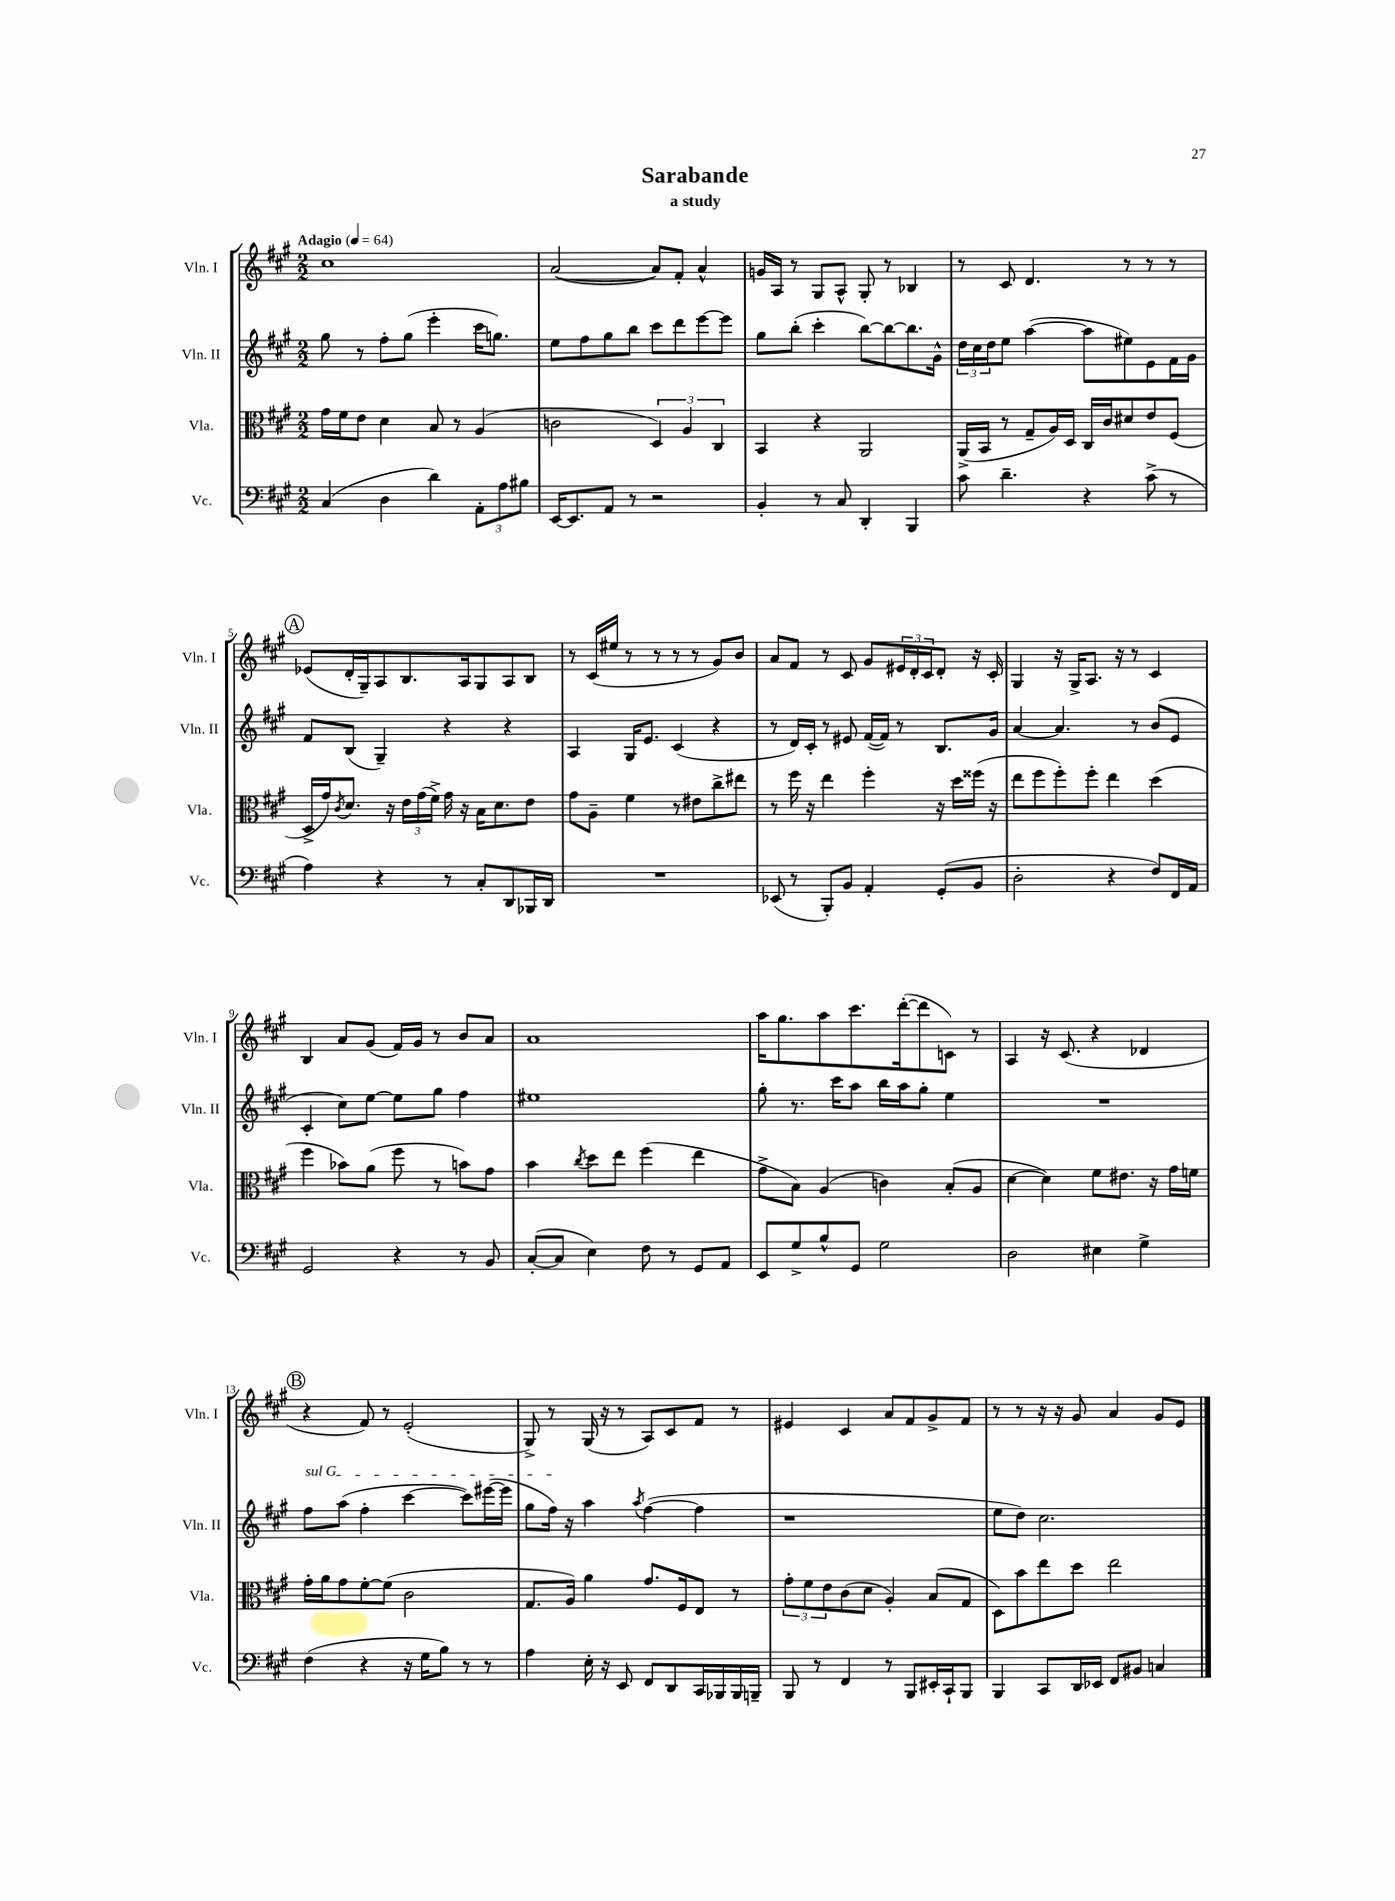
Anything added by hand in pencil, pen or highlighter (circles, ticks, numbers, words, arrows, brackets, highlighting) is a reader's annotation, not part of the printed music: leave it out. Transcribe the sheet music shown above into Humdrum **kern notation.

**kern	**kern	**kern	**kern
*staff4	*staff3	*staff2	*staff1
*clefF4	*clefC3	*clefG2	*clefG2
*k[f#c#g#]	*k[f#c#g#]	*k[f#c#g#]	*k[f#c#g#]
*M2/2	*M2/2	*M2/2	*M2/2
*MM64	*MM64	*MM64	*MM64
(4C#	16g#	8gg#	1cc#
.	16f#	.	.
.	8e	8r	.
4D	4d	8ff#'	.
.	.	(8gg#	.
4d)	8B	4eee'	.
.	8r	.	.
12AA'	(4A	16ccc#	.
.	.	8.gg)	.
12A	.	.	.
12B#	.	.	.
=	=	=	=
[16EE	2c	8ee	([2a
8.EE]	.	.	.
.	.	8ff#	.
8AA	.	8gg#	.
8r	.	8bb	.
2r	6D)	8ccc#	8a])
.	.	8ddd	8f#'
.	6A	.	.
.	.	[8eee	4a^^
.	6C#	.	.
.	.	8eee]	.
=	=	=	=
4BB'	4BB	8gg#	16g
.	.	.	16A
.	.	(8bb'	8r
8r	4r	4ccc#'	8G#
8C#	.	.	8A^^
4DD'	2AA	[8bb)	8G#'
.	.	8bb_	8r
4BBB	.	8.bb]	4B-
.	.	16g#^^	.
=	=	=	=
8c#	(16AA^	24dd	8r
.	.	24cc#	.
.	16BB	.	.
.	.	24dd	.
4.d~	8r	8ee	8c#
.	8G#~	([4aa	4.d
.	16A)	.	.
.	16D	.	.
4r	16C#	8aa]	.
.	16c#	.	.
.	8d#	8ee#)	8r
(8c#^	8e	8e	8r
8r	(8F#	16f#	8r
.	.	16g#	.
=	=	=	=
4A)	16D^	8f#	(8e-
.	16g#)	.	.
.	8qc#	.	.
.	8.d	(8B	16d'
.	.	.	16G#~)
4r	.	4G#~)	8A
.	16r	.	.
.	24e	.	8.B
.	(24g#	.	.
.	24f#^)	.	.
8r	16g#	4r	.
.	16r	.	16A
8C#'	16B	.	8G#
.	8.d	.	.
8DD	.	4r	8A
16BBB-	8e	.	8B
16DD	.	.	.
=	=	=	=
1r	8g#	4A	8r
.	8A~	.	(16c#
.	.	.	16ee#
.	4f#	16G#	8r
.	.	8.e	.
.	.	.	8r
.	8r	(4c#	8r
.	8e#	.	8r
.	8cc#^	4r	8g#)
.	8ee#	.	8b
=	=	=	=
(8EE-	8r	8r	8a
8r	16ff#	16d)	8f#
.	16r	16c#'	.
8BBB')	4ee	8r	8r
8BB	.	8e#	8c#
4AA'	4ff#'	([16f#	8g#
.	.	16f#])	.
.	.	8r	24e#
.	.	.	24d'
.	.	.	24c#
(8GG#'	16r	8.B	8d'
.	16dd	.	.
8BB	(16ff##	.	16r
.	16r	16g#	16c#'
=	=	=	=
2D'	8ee	[4a	4G#
.	8ff#	.	.
.	8ff#')	4.a]	16r
.	.	.	16G#^
.	8ff#'	.	8.A
4r	4ee	.	.
.	.	.	16r
.	.	8r	8r
8F#)	(4dd	(8b	4c#
16FF#	.	8e	.
16AA	.	.	.
=	=	=	=
2GG#	4ff#	4c#'	4B
.	8b-)	8cc#)	8a
.	(8a	[8ee	(8g#
4r	8ff#	8ee]	16f#)
.	.	.	16g#
.	8r	8gg#	8r
8r	8b)	4ff#	8b
8BB	8g#	.	8a
=	=	=	=
([8C#'	4b	1ee#	1a
8C#]	.	.	.
.	8qcc#	.	.
4E)	8dd	.	.
.	8ee	.	.
8F#	(4ff#	.	.
8r	.	.	.
8GG#	4ee	.	.
8AA	.	.	.
=	=	=	=
8EE	8g#^	8gg#'	16aa
.	.	.	8.gg#
8G#^	8B)	8.r	.
8B^^	(4A	.	8aa
.	.	16ccc#	.
8GG#	.	8aa	8.ccc#
2G#	4c)	16bb	.
.	.	16aa	([16ddd'
.	.	8gg#'	8ddd]
.	(8B'	4ee	8c)
.	8A	.	8r
=	=	=	=
2D	[4d	1r	4A
.	4d])	.	16r
.	.	.	(8.c#
4E#	8f#	.	4r
.	8.e#	.	.
4G#^	.	.	4d-
.	16r	.	.
.	16g#	.	.
.	16f	.	.
=	=	=	=
(4F#	16g#'	8ff#	4r
.	16a	.	.
.	8g#	(8aa	.
4r	[8f#'	4ff#'	8f#)
.	(8f#]	.	8r
16r	2c#	[4ccc#	(2e'
16G#	.	.	.
8B)	.	.	.
8r	.	8ccc#])	.
8r	.	([16eee#	.
.	.	16eee#]	.
=	=	=	=
4A	8.G#	8gg#	8G#^)
.	.	16ff#)	8r
.	16A)	16r	.
16E'	4a	4aa	(16G#
16r	.	.	16r
8EE	.	.	8r
.	.	8qaa	.
8FF#	8.g#	([4ff#	8A)
8DD	.	.	8c#
.	16F#	.	.
16CC#	8E	4ff#]	8f#
16BBB-	.	.	.
16BBB-	8r	.	8r
16BBB~	.	.	.
=	=	=	=
8BBB	12g#'	1r	4e#
.	12f#	.	.
8r	.	.	.
.	12e	.	.
4FF#	(8c#	.	4c#
.	8d	.	.
8r	4A')	.	8a
8BBB	.	.	8f#
16EE#'	(8B	.	8g#^
16CC#`	.	.	.
8BBB	8G#	.	8f#
=	=	=	=
4BBB	8D)	8ee	8r
.	8b	8dd)	8r
8CC#	8ee	2.cc#	16r
.	.	.	16r
16DD	8dd	.	8g#
16EE-	.	.	.
8FF#	2ee	.	4a
8BB#	.	.	.
4C	.	.	8g#
.	.	.	8e
==	==	==	==
*-	*-	*-	*-
